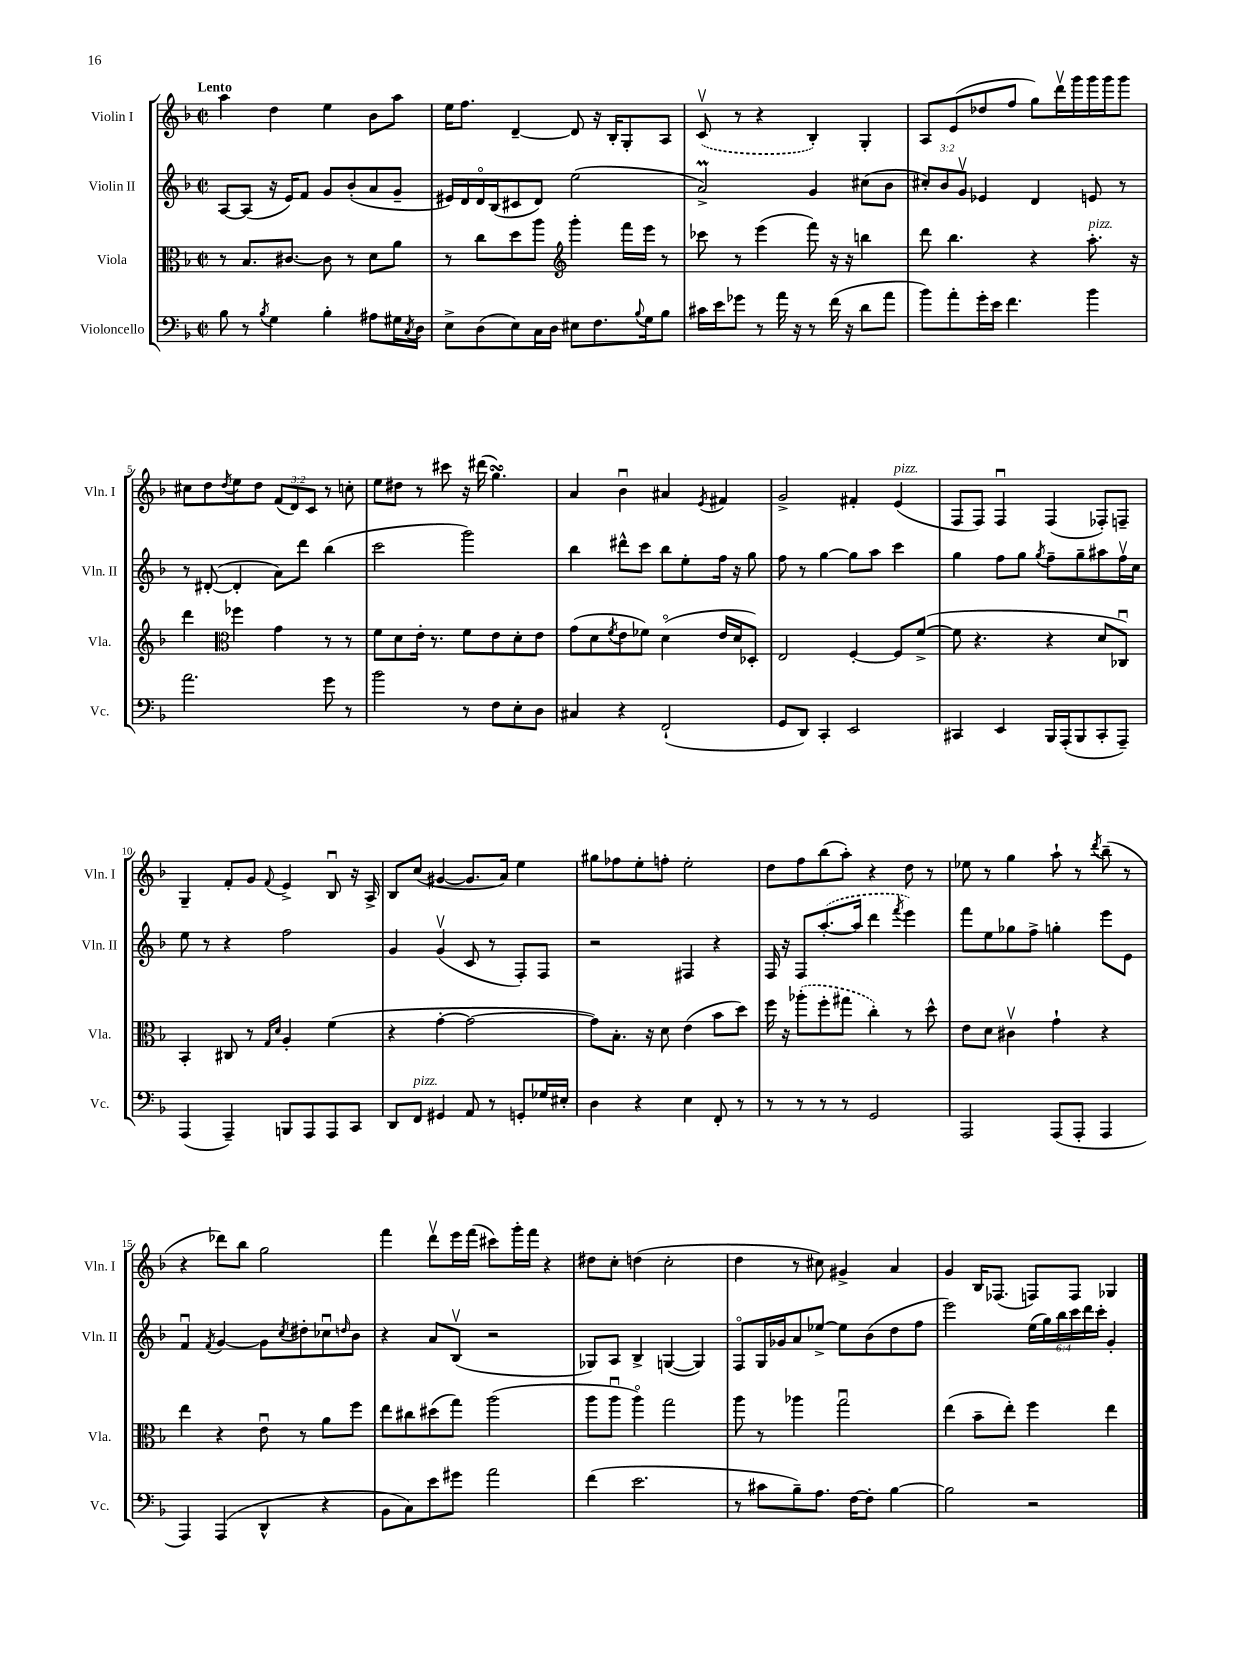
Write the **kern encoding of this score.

**kern	**kern	**kern	**kern
*staff4	*staff3	*staff2	*staff1
*clefF4	*clefC3	*clefG2	*clefG2
*k[b-]	*k[b-]	*k[b-]	*k[b-]
*M2/2	*M2/2	*M2/2	*M2/2
*met(c|)	*met(c|)	*met(c|)	*met(c|)
8B-	8r	[8A	4aa
8r	8.B-	(8A]	.
8qB-	.	.	.
4G	.	16r	4dd
.	[8.c#	16e)	.
.	.	8f	.
4B-'	8c#]	8g	4ee
.	8r	(8b-'	.
8A#	8d	8a	8b-
16G#	8a	8g~	8aa
8qC	.	.	.
16D	.	.	.
=	=	=	=
8E^	8r	16e#)	16ee
.	.	16d	8.ff
(8D	8cc	16do	.
.	.	(16B-	.
8E)	8dd	8c#	[4d~
16C	8aa	8d)	.
16D	.	.	.
*	*clefG2	*	*
8E#	4ggg'	(2ee	8d]
8.F	.	.	16r
.	.	.	16B-'
.	16fff	.	8G'
8qqB-	.	.	.
16G	16eee	.	.
8B-	8r	.	8A
=	=	=	=
16c#	8ccc-	2a^)	(8cv
16e	.	.	.
8g-	8r	.	8r
8r	(4eee	.	4r
16a	.	.	.
16r	.	.	.
8r	8fff)	4g	4B-')
(16f	16r	.	.
16r	16r	.	.
8d	4bb	(8cc#	4G'
8a	.	8b-	.
=	=	=	=
8b-)	8ddd	12cc#')	8A
.	.	12b-	.
8a'	4.bb-	.	(8e
.	.	12gv	.
16g'	.	4e-	8dd-
16e	.	.	.
4.f	.	.	8ff
.	4r	4d	8gg)
.	.	.	16dddv
.	.	.	16ggg
4b-	8.aa'	8e	16ggg
.	.	.	16ggg
.	.	8r	8ggg
.	16r	.	.
=	=	=	=
2.a	4ddd	8r	8cc#
.	.	([8d#'	8dd
*	*clefC3	*	*
.	.	.	8qdd
.	4ff-	4d#']	8ee
.	.	.	8dd
.	4g	8a)	(12f
.	.	.	12d)
.	.	8ddd	.
.	.	.	12c
8g	8r	(4bb-	8r
8r	8r	.	8cc'
=	=	=	=
2b-	8f	2ccc	8ee
.	8d	.	8dd#
.	16e'	.	8r
.	8.r	.	.
.	.	.	8ccc#
8r	8f	2ggg)	16r
.	.	.	(16ddd#
8F	8e	.	4.gg)
8E'	8d'	.	.
8D	8e	.	.
=	=	=	=
4C#	(8g	4bb-	4a
.	8d	.	.
.	8qf	.	.
4r	8e	8ddd#^^	4b-u
.	8f-)	8ccc	.
(2FF`	(4do	8bb-	4a#
.	.	8ee'	.
.	.	.	8qe
.	16e	16ff	4f#
.	16d	16r	.
.	8D-')	8gg	.
=	=	=	=
8GG	2E	8ff	2g^
8DD)	.	8r	.
4CC'	.	[4gg	.
2EE	[4F'	8gg]	4f#'
.	.	8aa	.
.	8F]	4ccc	(4e
.	([8f^	.	.
=	=	=	=
4CC#	8f]	4gg	8F
.	4.r	.	8F)
4EE	.	8ff	4Fu
.	.	8gg	.
.	.	8qgg	.
16BBB-	4r	8ff~	(4F
(16AAA'	.	.	.
8BBB-	.	8gg~	.
8CC#'	8d	8aa#	8F-')
8AAA~)	8C-u)	16ffv	8F~
.	.	16cc	.
=	=	=	=
(4AAA	4BB-'	8ee	4G~
.	.	8r	.
4AAA~)	8C#	4r	8f'
.	8r	.	8g
.	16qqG	.	.
.	16qqd	.	8qqf
8BBB	4A'	2ff	4e^
8AAA	.	.	.
8AAA	(4f	.	8B-u
8CC	.	.	16r
.	.	.	16A^
=	=	=	=
8DD	4r	4g	8B-
8FF	.	.	(8cc
4GG#	[4g'	(4gv	[4g#
8AA	2g_	8c	8.g#]
8r	.	8r	.
.	.	.	16a)
8GG'	.	8F')	4ee
16G-	.	8F	.
16E#'	.	.	.
=	=	=	=
4D	8g])	2r	8gg#
.	8.B-'	.	8ff-
4r	.	.	8ee'
.	16r	.	.
.	8d	.	8ff'
4E	(4e	4F#	2ee'
8FF'	8b-	4r	.
8r	8dd)	.	.
=	=	=	=
8r	16ff	16F	8dd
.	16r	16r	.
8r	(8aa-'	8F	8ff
8r	8ff'	([8.aa'	(8bb-
8r	8gg#	.	8aa')
.	.	16aa]	.
2GG	4cc')	4ddd	4r
.	.	8qfff	.
.	8r	4eee)	8dd
.	8dd^^	.	8r
=	=	=	=
2AAA	8e	8fff	8ee-
.	8d	8ee	8r
.	4c#v	8gg-	4gg
.	.	8ff^	.
(8AAA	4g`	4gg'	8aa`
8AAA'	.	.	8r
.	.	.	8qddd
4AAA	4r	8eee	(8bb-~
.	.	8e	8r
=	=	=	=
4AAA)	4ee	4fu	4r
.	.	8qf	.
(4AAA	4r	[4g	8ddd-)
.	.	.	8bb-
4DD^^	8eu	8g]	2gg
.	.	8qcc	.
.	8r	8dd#'	.
4r	8a	8cc-u	.
.	.	16qqdd	.
.	8ff	8b-	.
=	=	=	=
8BB-	8ee	4r	4fff
8C)	8cc#	.	.
8e	(8dd#	8a	8dddv
8g#	8gg)	(8B-v	16eee
.	.	.	(16fff
2a	(2aa	2r	8ccc#)
.	.	.	16ggg'
.	.	.	16fff
.	.	.	4r
=	=	=	=
(4f	8aa	8G-)	8dd#
.	8aau	8A	8cc'
2.e	4aao)	4B-^	(4dd
.	2gg	([4G	2cc'
.	.	4G])	.
=	=	=	=
8r	8aa	8Fo	4dd
8c#	8r	16G	.
.	.	16g-	.
8B-~)	4aa-	8a	8r
8.A	.	[8ee-^	8cc#)
.	2ggu	8ee-]	4g#^
[16F	.	.	.
8F']	.	(8b-	.
[4B-	.	8dd	4a
.	.	8ff	.
=	=	=	=
2B-]	(4ee	2eee)	4g
.	8b-~	.	16B-
.	.	.	(8.F-
.	8ee')	.	.
2r	4ff	(24ee	8F)
.	.	24gg)	.
.	.	24bb-	.
.	.	24ccc	8F
.	.	24ddd	.
.	.	24ccc'	.
.	4ee	4g'	4G-
==	==	==	==
*-	*-	*-	*-
